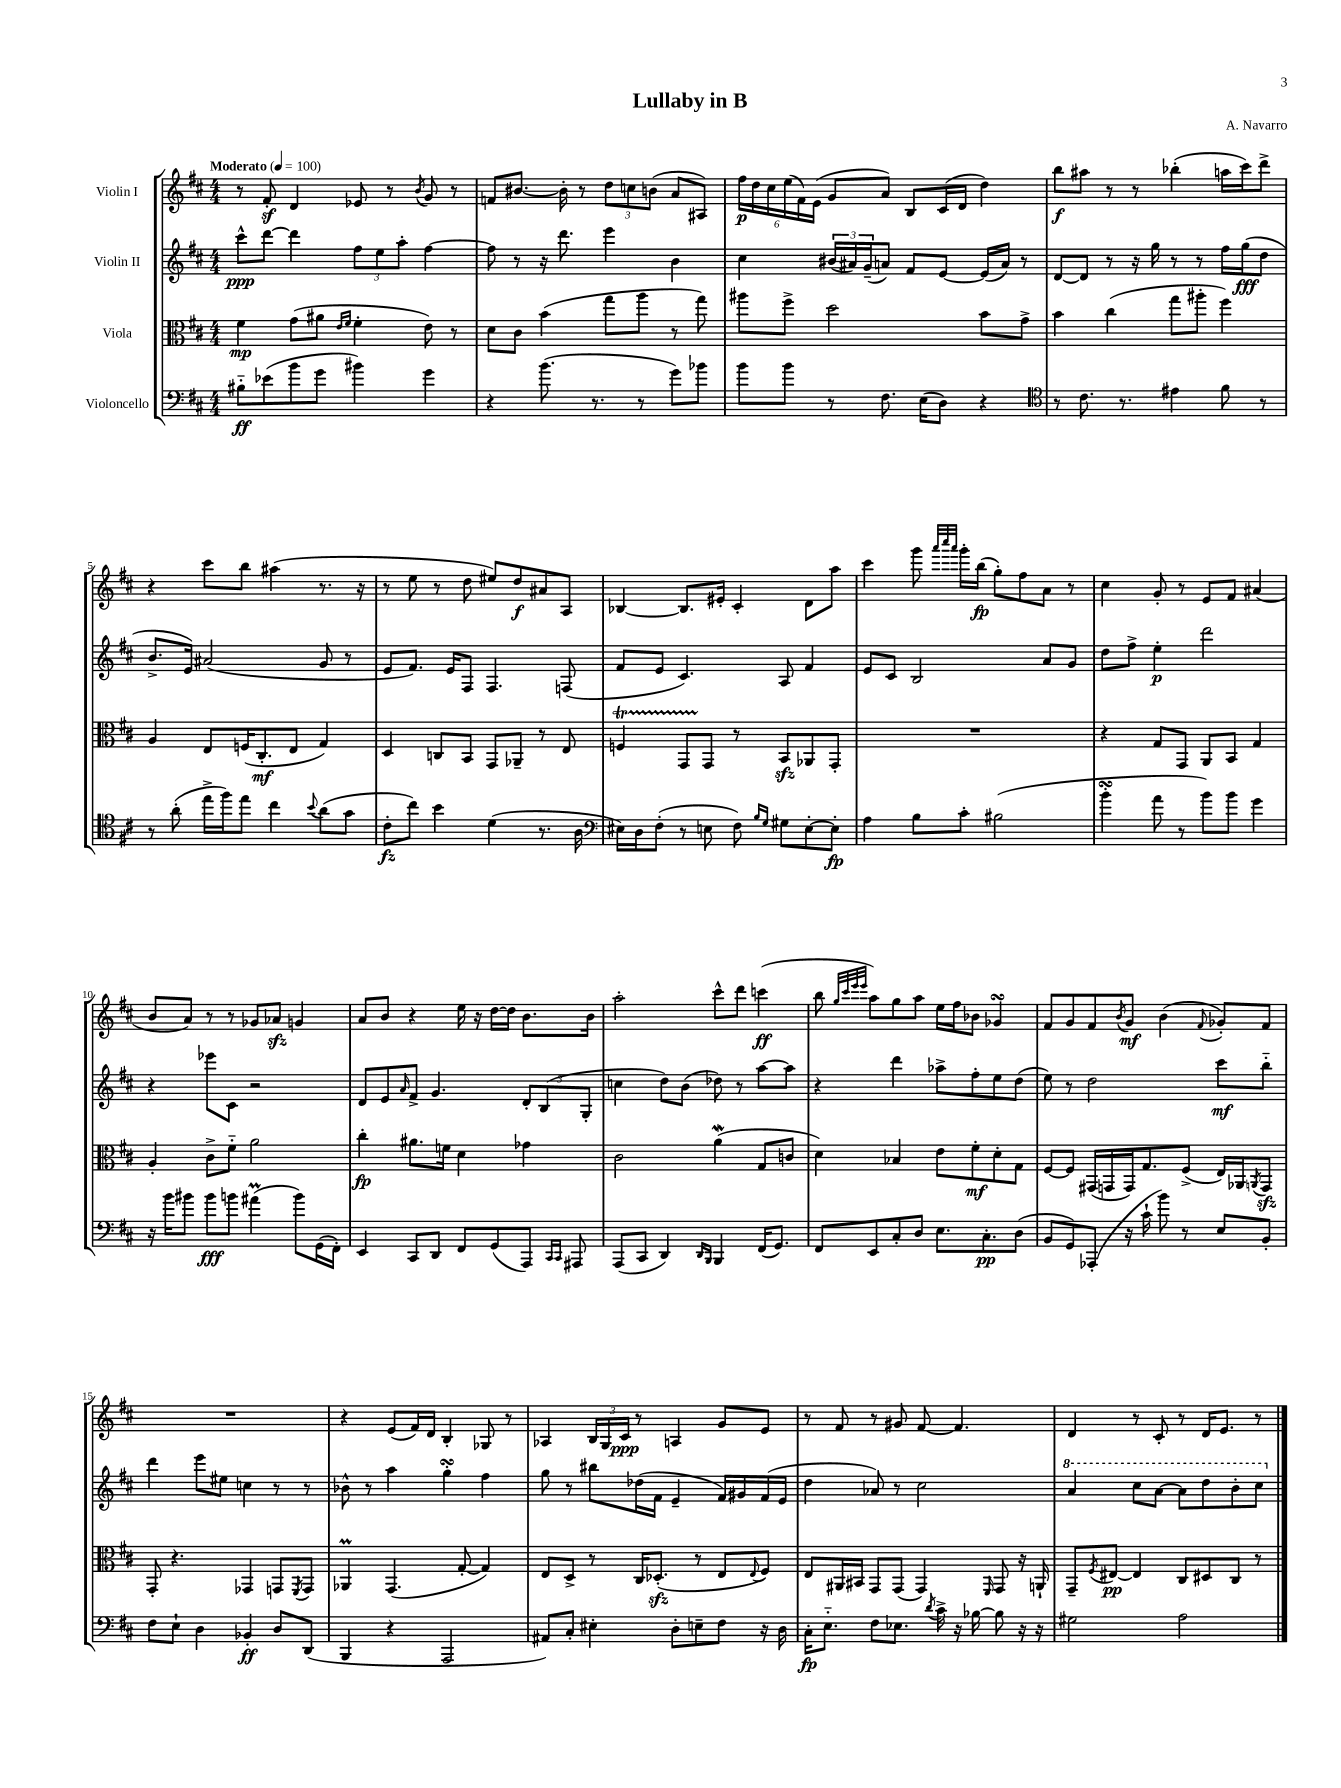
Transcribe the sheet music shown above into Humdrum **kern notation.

**kern	**kern	**kern	**kern
*staff4	*staff3	*staff2	*staff1
*clefF4	*clefC3	*clefG2	*clefG2
*k[f#c#]	*k[f#c#]	*k[f#c#]	*k[f#c#]
*M4/4	*M4/4	*M4/4	*M4/4
*MM100	*MM100	*MM100	*MM100
8B#'~	4f#	8ccc#^^	8r
(8e-	.	[8ddd	8f#'
8b	(8g	4ddd]	4d
8g	8a#	.	.
.	16qqe	.	.
.	16qqf#	.	.
4b#)	4f#'	12ff#	8e-
.	.	12ee	.
.	.	.	8r
.	.	12aa'	.
.	.	.	8qb
4g	8e)	[4ff#	8g
.	8r	.	8r
=	=	=	=
4r	8d	8ff#]	8f
.	8c#	8r	[8.b#
(8.b	(4b	16r	.
.	.	8.ddd	16b#']
.	.	.	8r
8.r	.	.	.
.	8gg	4eee	12dd
.	.	.	12cc
8r	8aa	.	.
.	.	.	(12b
8g)	8r	4b	8a
8b-	8gg)	.	8A#)
=	=	=	=
8b	8aa#	4cc#	24ff#
.	.	.	24dd
.	.	.	24cc#
8b	8ff#^	.	(24ee
.	.	.	24f#)
.	.	.	(24e
8r	2dd	(24b#	8g
.	.	24a#)	.
.	.	(24g~	.
8.F#	.	8a)	8a)
.	.	8f#	8B
(16E	.	.	.
8D)	.	[8e	(16c#
.	.	.	16d
4r	8b	(16e]	4dd)
.	.	16a)	.
.	8g^	8r	.
=	=	=	=
*clefC4	*	*	*
8r	4b	[8d	8bb
8.c#	.	8d]	8aa#
.	(4cc#	8r	8r
8.r	.	.	.
.	.	16r	8r
.	.	16gg	.
4e#	8gg	8r	(4bb-'
.	8aa#'	8r	.
8f#	4ff#)	16ff#	16aa
.	.	(16gg	16ccc#)
8r	.	8dd	8ddd^
=	=	=	=
8r	4A	8.b^	4r
(8a'	.	.	.
.	.	16e)	.
16ee^	8E	(2a#	8ccc#
16ff#)	.	.	.
8ee	(16F	.	8bb
.	8.C#'	.	.
4cc#	.	.	(4aa#
.	8E	.	.
8qqb	.	.	.
(8a	4G)	8g	8.r
8g	.	8r	.
.	.	.	16r
=	=	=	=
8c#'	4D	8e	8r
8cc#)	.	8.f#)	8ee
4b	8C	.	8r
.	.	16e	.
.	8BB	8F#	8dd
(4d	8GG	4.F#	8ee#)
.	8AA-~	.	8dd
8.r	8r	.	8a#
.	8E	(8F	8A
16A	.	.	.
=	=	=	=
*clefF4	*	*	*
16E#)	4F	8f#	[4B-
16D	.	.	.
(8F#'	.	8e	.
8r	8GG	4.c#)	8.B-]
8E	8GG	.	.
.	.	.	16e#'
8F#)	8r	.	4c#'
16qqB	.	.	.
16qqG	.	.	.
8G#	8BB	8A	.
[8E'	8AA-	4f#	8d
8E']	8GG'	.	8aa
=	=	=	=
4A	1r	8e	4ccc#
.	.	8c#	.
8B	.	2B	8ggg
.	.	.	32qqaaa
.	.	.	32qqcccc#
.	.	.	32qqaaa
8c#'	.	.	16ggg'
.	.	.	(16bb
(2B#	.	.	8gg')
.	.	.	8ff#
.	.	8a	8a
.	.	8g	8r
=	=	=	=
4b'	4r	8dd	4cc#
.	.	8ff#^	.
8a	8G	4ee'	8g'
8r	8GG	.	8r
8b)	8AA	2ddd	8e
8b	8BB	.	8f#
4g	4G	.	(4a#
=	=	=	=
16r	4A'	4r	8b
16b	.	.	.
8b#	.	.	8a)
8b#	8c#^	8eee-	8r
8b	8f#'~	8c#	8r
(4a#	2a	2r	8g-
.	.	.	8a-
8b)	.	.	4g
(16GG	.	.	.
16FF#')	.	.	.
=	=	=	=
4EE	4cc#'	8d	8a
.	.	8e	8b
.	.	16qqa	.
8CC#	8.a#	8f#^	4r
8DD	.	4.g	.
.	16f	.	.
8FF#	4d	.	16ee
.	.	.	16r
(8GG	.	.	[16dd
.	.	.	16dd]
8AAA)	4g-	12d'	8.b
.	.	(12B	.
16qqCC#	.	.	.
16qqCC#	.	.	.
8AAA#	.	.	.
.	.	12G'	.
.	.	.	16b
=	=	=	=
(8AAA	2c#	4cc	2aa'
8CC#	.	.	.
4DD)	.	8dd)	.
.	.	(8b	.
16qqDD	.	.	.
16qqBBB	.	.	.
4BBB	(4a	8dd-)	8ccc#^^
.	.	8r	8ddd
(16FF#	8G	[8aa	(4ccc
8.GG)	.	.	.
.	8c	8aa]	.
=	=	=	=
8FF#	4d)	4r	8bb
.	.	.	32qqgg
.	.	.	32qqccc#
.	.	.	32qqeee
.	.	.	32qqeee
8EE	.	.	8aa)
8C#'	4B-	4ddd	8gg
8D	.	.	8aa
8.E	8e	8aa-^	16ee
.	.	.	16ff#
.	8f#'	8ff#'	8b-
8.C#'	.	.	.
.	8d'	8ee	4g-
(8D	8G	(8dd	.
=	=	=	=
8BB	[8F#	8ee)	8f#
8GG)	8F#]	8r	8g
(8AAA-'	(16GG#	2dd	8f#
.	16GG	.	.
.	.	.	8qb
16r	16GG)	.	8g
16c#`	8.G	.	.
8b)	.	.	(4b
8r	(8F#^	.	.
.	.	.	8qqf#
8E	16E)	8ccc#	8g-')
.	16AA-	.	.
.	8qAA	.	.
8BB'	8GG	8bb'~	8f#
=	=	=	=
8F#	8GG'	4ddd	1r
8E`	4.r	.	.
4D	.	8eee	.
.	.	8ee#	.
4BB-'	4GG-	4cc	.
8D	8GG	8r	.
.	8qFF#	.	.
(8DD	8GG	8r	.
=	=	=	=
4BBB	4AA-	8b-^^	4r
.	.	8r	.
4r	(4.GG	4aa	(8e
.	.	.	16f#)
.	.	.	16d
2AAA	.	4gg'	4B'
.	[8G'	.	.
.	4G])	4ff#	8G-
.	.	.	8r
=	=	=	=
8AA#)	8E	8gg	4A-
8C#'	8D^	8r	.
4E#'	8r	8bb#	24B
.	.	.	24G
.	.	.	24c#
.	16C#	(16dd-	8r
.	(8.D-'	16f#	.
8D'	.	4e~	4A
8E~	8r	.	.
8F#	8E	16f#)	8g
.	.	16g#	.
.	8qqE	.	.
16r	8F#)	(16f#	8e
16D	.	16e	.
=	=	=	=
16C#'	8E	4dd	8r
8.E'~	.	.	.
.	16AA#	.	8f#
.	16BB#	.	.
8F#	8GG	8a-)	8r
8.E-	(8GG	8r	8g#
.	4GG)	2cc#	[8f#
8qd	.	.	.
16c#^	.	.	.
16r	.	.	4.f#]
[16B-	.	.	.
.	16qqFF#	.	.
8B-]	8GG	.	.
16r	16r	.	.
16r	16AA`	.	.
=	=	=	=
2G#	8GG~	4aa	4d
.	8qF#	.	.
.	[8E#	.	.
.	4E#]	8ccc#	8r
.	.	[8aa	8c#'
2A	8C#	8aa]	8r
.	8D#	8ddd	16d
.	.	.	8.e
.	8C#	8bb'	.
.	8r	8ccc#	8r
==	==	==	==
*-	*-	*-	*-
